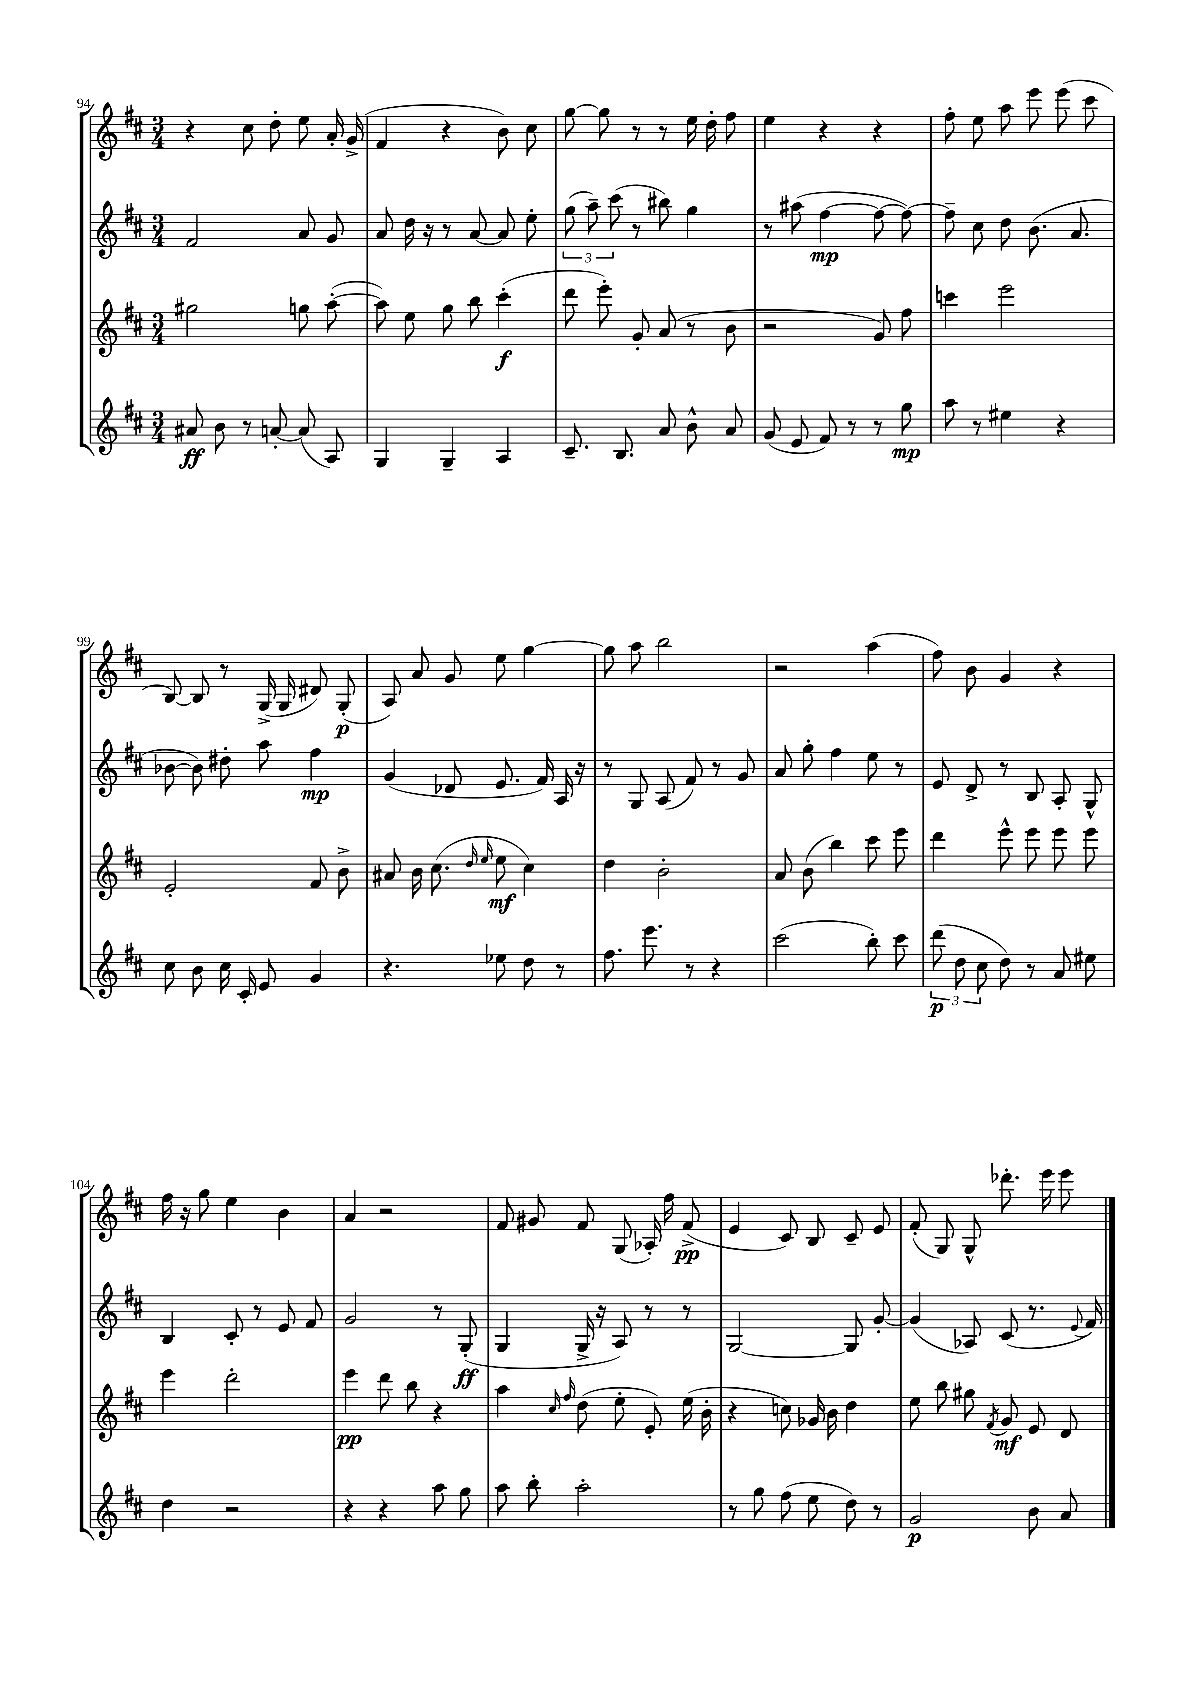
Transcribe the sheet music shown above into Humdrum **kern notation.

**kern	**dynam	**kern	**dynam	**kern	**dynam	**kern	**dynam
*part4	*part4	*part3	*part3	*part2	*part2	*part1	*part1
*staff4	*staff4	*staff3	*staff3	*staff2	*staff2	*staff1	*staff1
*clefG2	*	*clefG2	*	*clefG2	*	*clefG2	*
*k[f#c#]	*	*k[f#c#]	*	*k[f#c#]	*	*k[f#c#]	*
*M3/4	*	*M3/4	*	*M3/4	*	*M3/4	*
=94	=94	=94	=94	=94	=94	=94	=94
8a#X/	ff	2gg#X\	.	2f#/	.	4r	.
8b\	.	.	.	.	.	.	.
8r	.	.	.	.	.	8cc#\	.
[8an'/	.	.	.	.	.	8dd'\	.
(8a/]	.	8ggn\	.	8a/	.	8ee\	.
8A/)	.	([8aa'\	.	8g/	.	16a'/	.
.	.	.	.	.	.	(16g^/	.
=95	=95	=95	=95	=95	=95	=95	=95
4G/	.	8aa\])	.	8a/	.	4f#/	.
.	.	8ee\	.	16dd\	.	.	.
.	.	.	.	16r	.	.	.
4G~/	.	8gg\	.	8r	.	4r	.
.	.	8bb\	.	[8a/	.	.	.
4A/	.	(4ccc#'\	f	8a/]	.	8b\)	.
.	.	.	.	8ee'\	.	8cc#\	.
=96	=96	=96	=96	=96	=96	=96	=96
8.c#~/	.	8ddd\	.	(12gg\	.	[8gg\	.
.	.	.	.	12aa~\)	.	.	.
.	.	8eee'\)	.	.	.	8gg\]	.
.	.	.	.	(12ccc#\	.	.	.
8.B/	.	.	.	.	.	.	.
.	.	8g'/	.	8r	.	8r	.
8a/	.	(8a/	.	8bb#X\)	.	8r	.
8b^^\	.	8r	.	4gg\	.	16ee\	.
.	.	.	.	.	.	16dd'\	.
8a/	.	8b\	.	.	.	8ff#\	.
=97	=97	=97	=97	=97	=97	=97	=97
(8g/	.	2r	.	8r	.	4ee\	.
8e/	.	.	.	(8aa#X\	.	.	.
8f#/)	.	.	.	[4ff#\	mp	4r	.
8r	.	.	.	.	.	.	.
8r	.	8g/)	.	8ff#\_	.	4r	.
8gg\	mp	8ff#\	.	8ff#\_)	.	.	.
=98	=98	=98	=98	=98	=98	=98	=98
8aa\	.	4cccn\	.	8ff#~\]	.	8ff#'\	.
8r	.	.	.	8cc#\	.	8ee\	.
4ee#X\	.	2eee\	.	8dd\	.	8aa\	.
.	.	.	.	(8.b\	.	8eee\	.
4r	.	.	.	.	.	(8eee\	.
.	.	.	.	8.a/	.	.	.
.	.	.	.	.	.	8ccc#\	.
!!LO:LB:g=z
=99	=99	=99	=99	=99	=99	=99	=99
8cc#\	.	2e'/	.	[8b-X\	.	[8B/)	.
8b\	.	.	.	8b-\])	.	8B/]	.
16cc#\	.	.	.	8dd#X'\	.	8r	.
16c#'/	.	.	.	.	.	.	.
8e/	.	.	.	8aa\	.	(16G^/	.
.	.	.	.	.	.	16G/	.
4g/	.	8f#/	.	4ff#\	mp	8d#X/)	.
.	.	8b^\	.	.	.	(8G'/	p
=100	=100	=100	=100	=100	=100	=100	=100
4.r	.	8a#X/	.	(4g/	.	8A/)	.
.	.	16b\	.	.	.	8a/	.
.	.	(8.cc#\	.	.	.	.	.
.	.	.	.	8d-X/	.	8g/	.
.	.	16qqdd/	.	.	.	.	.
.	.	16qqee/	.	.	.	.	.
8ee-X\	.	8ee\	mf	8.e/	.	8ee\	.
8dd\	.	4cc#\)	.	.	.	[4gg\	.
.	.	.	.	16f#/)	.	.	.
8r	.	.	.	16A/	.	.	.
.	.	.	.	16r	.	.	.
=101	=101	=101	=101	=101	=101	=101	=101
8.ff#\	.	4dd\	.	8r	.	8gg\]	.
.	.	.	.	8G/	.	8aa\	.
8.eee\	.	.	.	.	.	.	.
.	.	2b'\	.	(8A/	.	2bb\	.
8r	.	.	.	8f#/)	.	.	.
4r	.	.	.	8r	.	.	.
.	.	.	.	8g/	.	.	.
=102	=102	=102	=102	=102	=102	=102	=102
(2ccc#\	.	8a/	.	8a/	.	2r	.
.	.	(8b\	.	8gg'\	.	.	.
.	.	4bb\)	.	4ff#\	.	.	.
8bb'\)	.	8ccc#\	.	8ee\	.	(4aa\	.
8ccc#\	.	8eee\	.	8r	.	.	.
=103	=103	=103	=103	=103	=103	=103	=103
(12ddd\	p	4ddd\	.	8e/	.	8ff#\)	.
12dd\	.	.	.	.	.	.	.
.	.	.	.	8d^/	.	8b\	.
12cc#\	.	.	.	.	.	.	.
8dd\)	.	8eee^^\	.	8r	.	4g/	.
8r	.	8eee\	.	8B/	.	.	.
8a/	.	8eee\	.	8A'/	.	4r	.
8ee#X\	.	8eee\	.	8G^^/	.	.	.
!!LO:LB:g=z
=104	=104	=104	=104	=104	=104	=104	=104
4dd\	.	4eee\	.	4B/	.	16ff#\	.
.	.	.	.	.	.	16r	.
.	.	.	.	.	.	8gg\	.
2r	.	2ddd'\	.	8c#'/	.	4ee\	.
.	.	.	.	8r	.	.	.
.	.	.	.	8e/	.	4b\	.
.	.	.	.	8f#/	.	.	.
=105	=105	=105	=105	=105	=105	=105	=105
4r	.	4eee\	pp	2g/	.	4a/	.
4r	.	8ddd\	.	.	.	2r	.
.	.	8bb\	.	.	.	.	.
8aa\	.	4r	.	8r	.	.	.
8gg\	.	.	.	(8G'/	ff	.	.
=106	=106	=106	=106	=106	=106	=106	=106
8aa\	.	4aa\	.	4G/	.	8f#/	.
8bb'\	.	.	.	.	.	8g#X/	.
.	.	16qqcc#/	.	.	.	.	.
.	.	16qqff#/	.	.	.	.	.
2aa'\	.	(8dd\	.	16G^/	.	8f#/	.
.	.	.	.	16r	.	.	.
.	.	8ee'\	.	8A/)	.	(8G/	.
.	.	8e'/)	.	8r	.	16A-X'/)	.
.	.	.	.	.	.	16ff#\	.
.	.	(16ee\	.	8r	.	(8f#^/	pp
.	.	16b'\	.	.	.	.	.
=107	=107	=107	=107	=107	=107	=107	=107
8r	.	4r	.	[2G/	.	4e/	.
8gg\	.	.	.	.	.	.	.
(8ff#\	.	8ccn\)	.	.	.	8c#/)	.
8ee\	.	16g-X/	.	.	.	8B/	.
.	.	16b\	.	.	.	.	.
8dd\)	.	4dd\	.	8G/]	.	8c#~/	.
8r	.	.	.	[8g'/	.	8e/	.
=108	=108	=108	=108	=108	=108	=108	=108
2g/	p	8ee\	.	(4g/]	.	(8f#'/	.
.	.	8bb\	.	.	.	8G/)	.
.	.	8gg#X\	.	8A-X/)	.	8G^^/	.
.	.	8qf#/	.	.	.	.	.
.	.	8g/	mf	(8c#/	.	8.ddd-X'\	.
8b\	.	8e/	.	8.r	.	.	.
.	.	.	.	.	.	16eee\	.
8a/	.	8d/	.	.	.	8eee\	.
.	.	.	.	8qqe/	.	.	.
.	.	.	.	16f#/)	.	.	.
==	==	==	==	==	==	==	==
*-	*-	*-	*-	*-	*-	*-	*-
